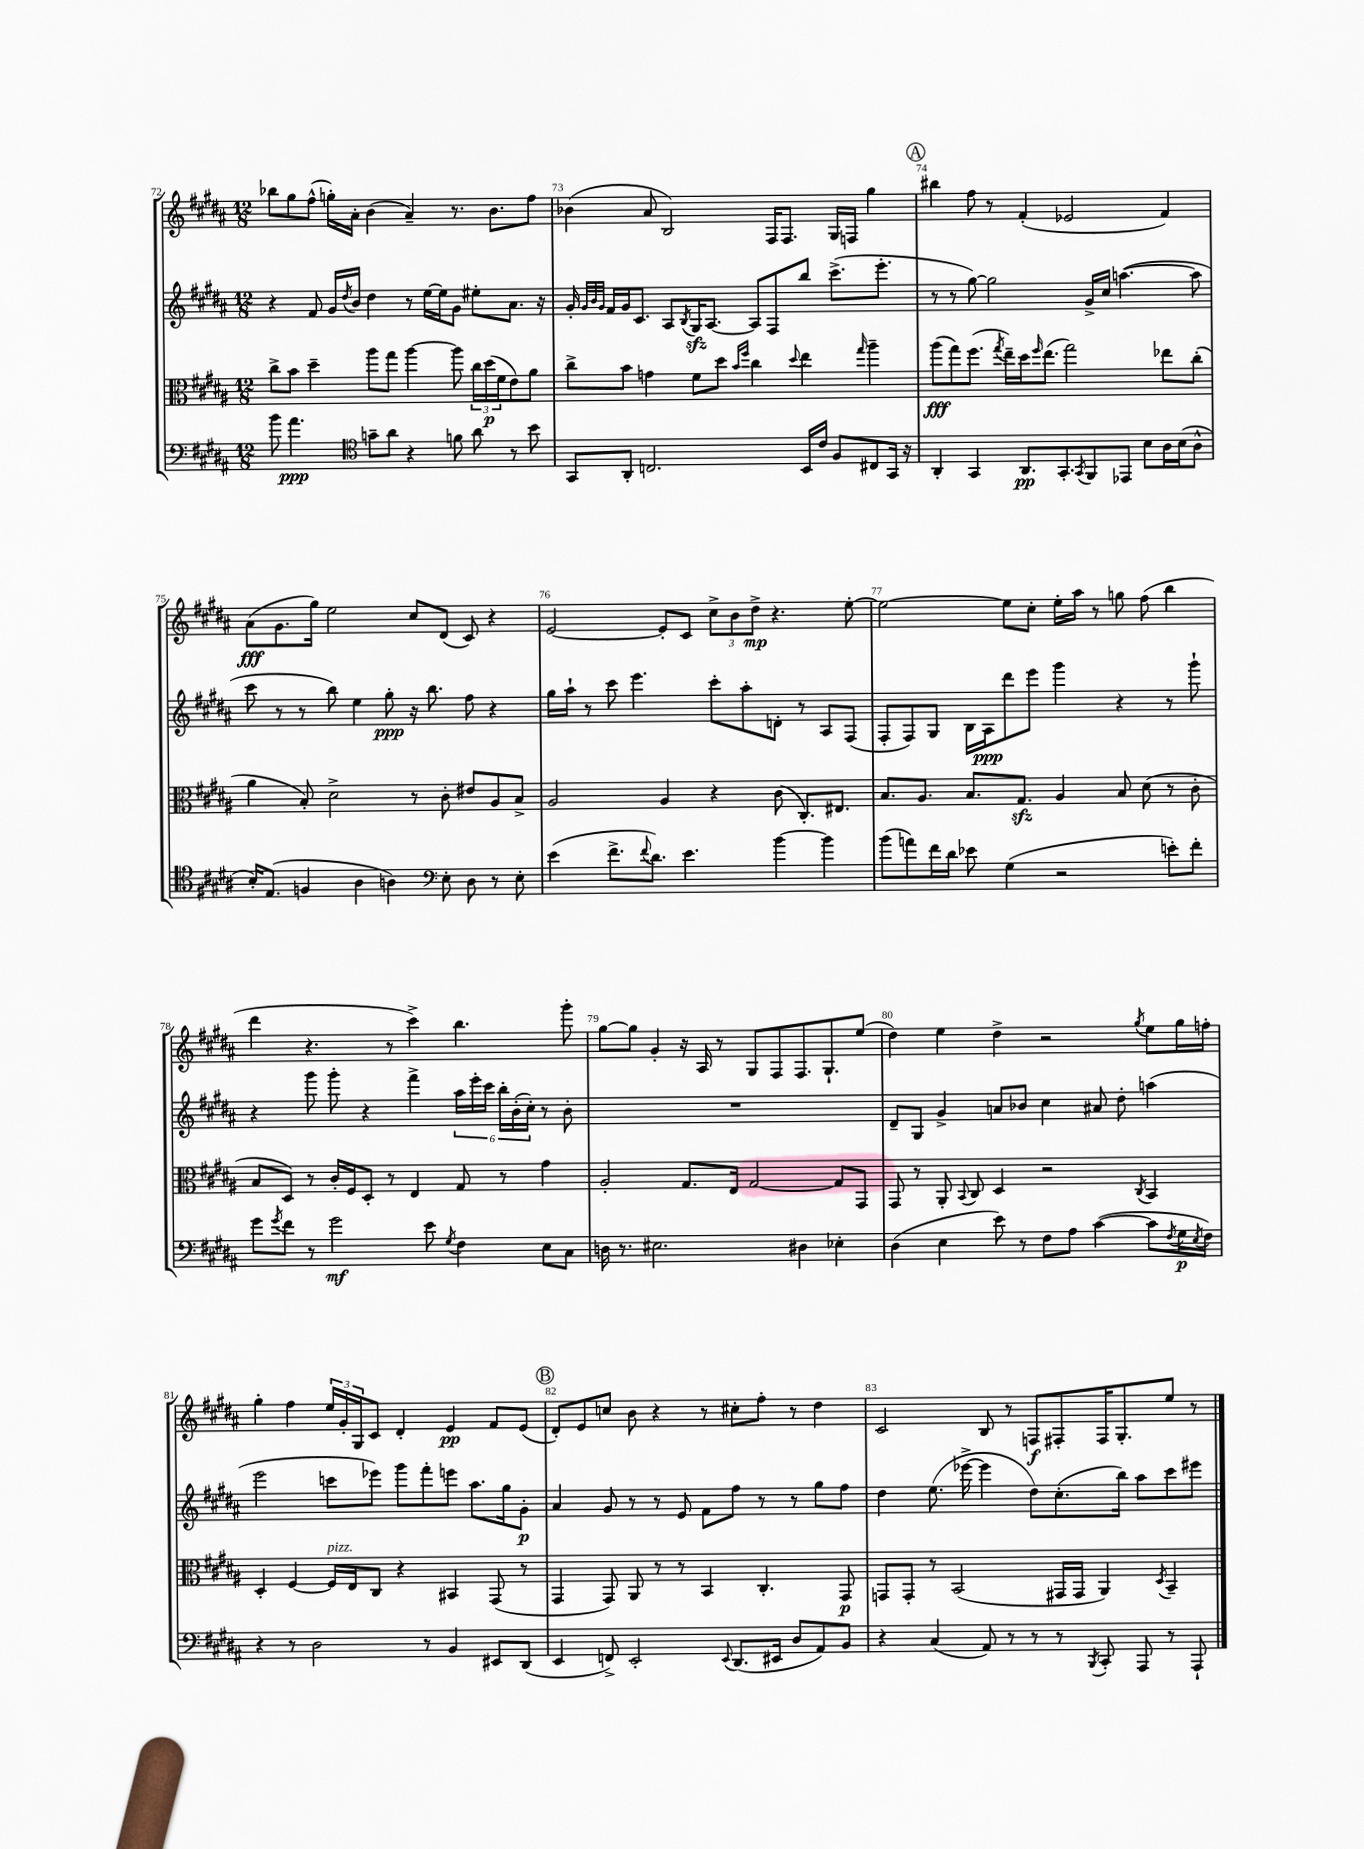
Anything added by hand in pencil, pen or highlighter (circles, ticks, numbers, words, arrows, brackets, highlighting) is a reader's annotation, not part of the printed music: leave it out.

**kern	**kern	**kern	**kern
*staff4	*staff3	*staff2	*staff1
*clefF4	*clefC3	*clefG2	*clefG2
*k[f#c#g#d#a#]	*k[f#c#g#d#a#]	*k[f#c#g#d#a#]	*k[f#c#g#d#a#]
*M12/8	*M12/8	*M12/8	*M12/8
8b	8cc#^	4r	8bb-
4.a#	8b	.	8gg#
.	4dd#~	8f#	(8ff#^^
.	.	16g#	16gg')
.	.	8qdd#	.
.	.	16b	16a#'
*clefC4	*	*	*
8g~	8aa#	4dd#	(4b
8a#	8gg#	.	.
4r	[4aa#	8r	4a#~)
.	.	[16ee	.
.	.	16ee]	.
8f	8aa#]	8g#	8.r
8a#	24cc#	8ee#'	.
.	(24dd#	.	.
.	.	.	8.b
.	24f#	.	.
8r	8e)	8.a#	.
8b	8a#	.	8ff#
.	.	16r	.
=	=	=	=
8GG#	8cc#^	16g#'	(4b-
.	.	32qqg#	.
.	.	32qqb	.
.	.	32qqg#	.
.	.	16f#	.
8AA#'	8b	16g#	.
.	.	8.c#	.
2.C	4g	.	8a#
.	.	8A#	2B)
.	.	8qB	.
.	8f#	16G#	.
.	.	[8.A#	.
.	8dd#	.	.
.	16qqb	.	.
.	16qqff#	.	.
.	4cc#	8A#]	.
.	.	8F#	16F#
.	.	.	8.F#
.	8qqdd#	.	.
16BB	4ee	8bb	.
16c#	.	.	.
8F#	.	(8.ccc#^	16G#
.	.	.	16F
.	16qqgg#	.	.
8C#	4aa#~	.	4gg#
.	.	8.eee'	.
16GG#	.	.	.
16r	.	.	.
=	=	=	=
4AA#'	(8aa#	8r	4bb#
.	8gg#)	8r	.
4GG#	(8.ff#	[8gg#)	8ff#
.	.	2gg#]	8r
.	8qgg#	.	.
.	16ee~)	.	.
8.AA#	16dd#	.	(4f#'
.	16qqff#	.	.
.	(8.ee	.	.
8.GG#'	.	.	.
.	2gg#)	.	2e-
8qGG#	.	.	.
8FF#	.	16g#^	.
.	.	16cc#	.
8EE-	.	([4.aa	.
8B	.	.	.
16A#	8ee-	.	4f#)
(16B	.	.	.
8A#^^	(8cc#'	8aa]	.
=	=	=	=
16B')	4a#	8ccc#	(8a#
(8.E	.	.	.
.	.	8r	8.g#
4F	8B')	8r	.
.	.	.	16gg#)
.	2d#^	8bb)	2ee
4A#	.	4ee	.
4A)	.	8gg#'	.
.	8r	16r	8cc#
.	.	8.bb	.
*clefF4	*	*	*
8E'	8c#'	.	(8d#
8D#	8e#	8ff#	8c#)
8r	8A#	4r	4r
8E'	8B^	.	.
=	=	=	=
(4e	2A#	16gg#	[2e
.	.	16aa#`	.
.	.	8r	.
8.f#^	.	8ccc#	.
.	.	4.eee	.
8qqf#	.	.	.
8.d#)	.	.	.
.	4A#	.	8e']
4.e	.	.	8c#
.	4r	8ccc#'	12cc#^
.	.	.	12b
.	.	8aa#'	.
.	.	.	12dd#^
[4b	(8c#	8d'	4.r
.	8.C#')	8r	.
4b]	.	8A#	.
.	8.E#	.	.
.	.	(8F#	[8ee'
=	=	=	=
(8b	8.B	8F#'	2ee_
8a)	.	8F#)	.
.	8.A#	.	.
16f#	.	8G#	.
16d#	.	.	.
8e-	8.B	16B	.
.	.	16A#	.
(4G#	.	8ddd#	8ee]
.	8.G#	.	.
.	.	8eee	8cc#'
2r	4A#	4ggg#	16ee'
.	.	.	16aa#
.	.	.	8r
.	8B	4r	8gg
.	(8d#	.	(8ff#
8e')	8r	8r	4bb
8f#'	8c#'	8ggg#`	.
=	=	=	=
8g#	8B	4r	4ddd#
8qg#	.	.	.
8f#	8D#)	.	.
8r	8r	8ggg#	4.r
2g#	16c#'	8ggg#'	.
.	16F#	.	.
.	8D#'	4r	.
.	8r	.	8r
.	4E	4fff#^	4ccc#^)
8e	.	.	.
8qG#	.	.	.
4F#	8G#	24aa#	4.bb
.	.	24eee'	.
.	.	24ccc#	.
.	8r	24bb'	.
.	.	(24b'	.
.	.	24cc#')	.
8E	4g#	8r	.
8C#	.	8b'	8ggg#'
=	=	=	=
16D	2A#'	1.r	[8gg#
8.r	.	.	.
.	.	.	8gg#]
2.E#	.	.	4g#'
.	8.G#	.	16r
.	.	.	16A#
.	.	.	8r
.	16E	.	.
.	[2G#	.	8G#
.	.	.	8F#
4D#	.	.	8.F#
.	.	.	8.G#`
4E-'	8G#]	.	.
.	8GG#	.	(8ee
=	=	=	=
(4D#	8GG#	8d#~	4dd#)
.	8r	8G#	.
4E	8AA#'	4g#^	4ee
.	8qqBB	.	.
.	8C#	.	.
8e)	4D#	8a	4dd#^
8r	.	8b-	.
8F#	2r	4cc#	2r
8A#	.	.	.
([4c#	.	8a#	.
.	.	8dd#'	.
.	8qC#	.	8qgg#
8c#]	4BB	(4aa	8ee
8qF#	.	.	.
16G#	.	.	16gg#
8qE	.	.	.
16F#)	.	.	16ff'
=	=	=	=
4r	4D#'	2eee	4gg#'
8r	[4F#	.	4ff#
2D#	.	.	.
.	16F#]	8ccc	24ee
.	.	.	24g#'
.	16E	.	.
.	.	.	24G#
.	8C#	8eee-)	8c#
.	4r	8ggg#	4d#'
8r	.	8fff#'	.
4BB	4BB#	8eee	4e
.	.	8.aa#	.
8EE#	(8GG#	.	8f#
.	.	16gg#	.
(8DD#	8r	8g#'	(8e
=	=	=	=
4EE	4GG#	4a#	8d#')
.	.	.	8e
8FF^)	8GG#)	8g#	8cc
2EE'	8AA#	8r	8b
.	8r	8r	4r
.	8r	8e	.
.	4BB	8f#	8r
8qqEE	.	.	.
(8.DD#	.	8ff#	8cc#'
.	4.C#'	8r	8ff#'
16EE#	.	.	.
8D#	.	8r	8r
8AA#)	.	8gg#	4dd#
8BB	8GG#	8ff#	.
=	=	=	=
4r	8GG	4dd#	2c#
.	8GG'	.	.
(4C#	8r	(8.ee	.
.	(2BB	.	.
.	.	[16eee-^	.
8AA#)	.	4eee-]	8B
8r	.	.	8r
8r	.	8dd#)	8F
8r	16GG#	(8.cc#'	8F#'
.	16GG#	.	.
8qBBB	.	.	.
8CC#'	4AA#)	.	16F#
.	.	16bb)	8.G#'
8AAA#	.	8aa#	.
.	8qD#	.	.
8r	4BB~	8ccc#	8ee
8AAA#`	.	8eee#	8r
==	==	==	==
*-	*-	*-	*-
